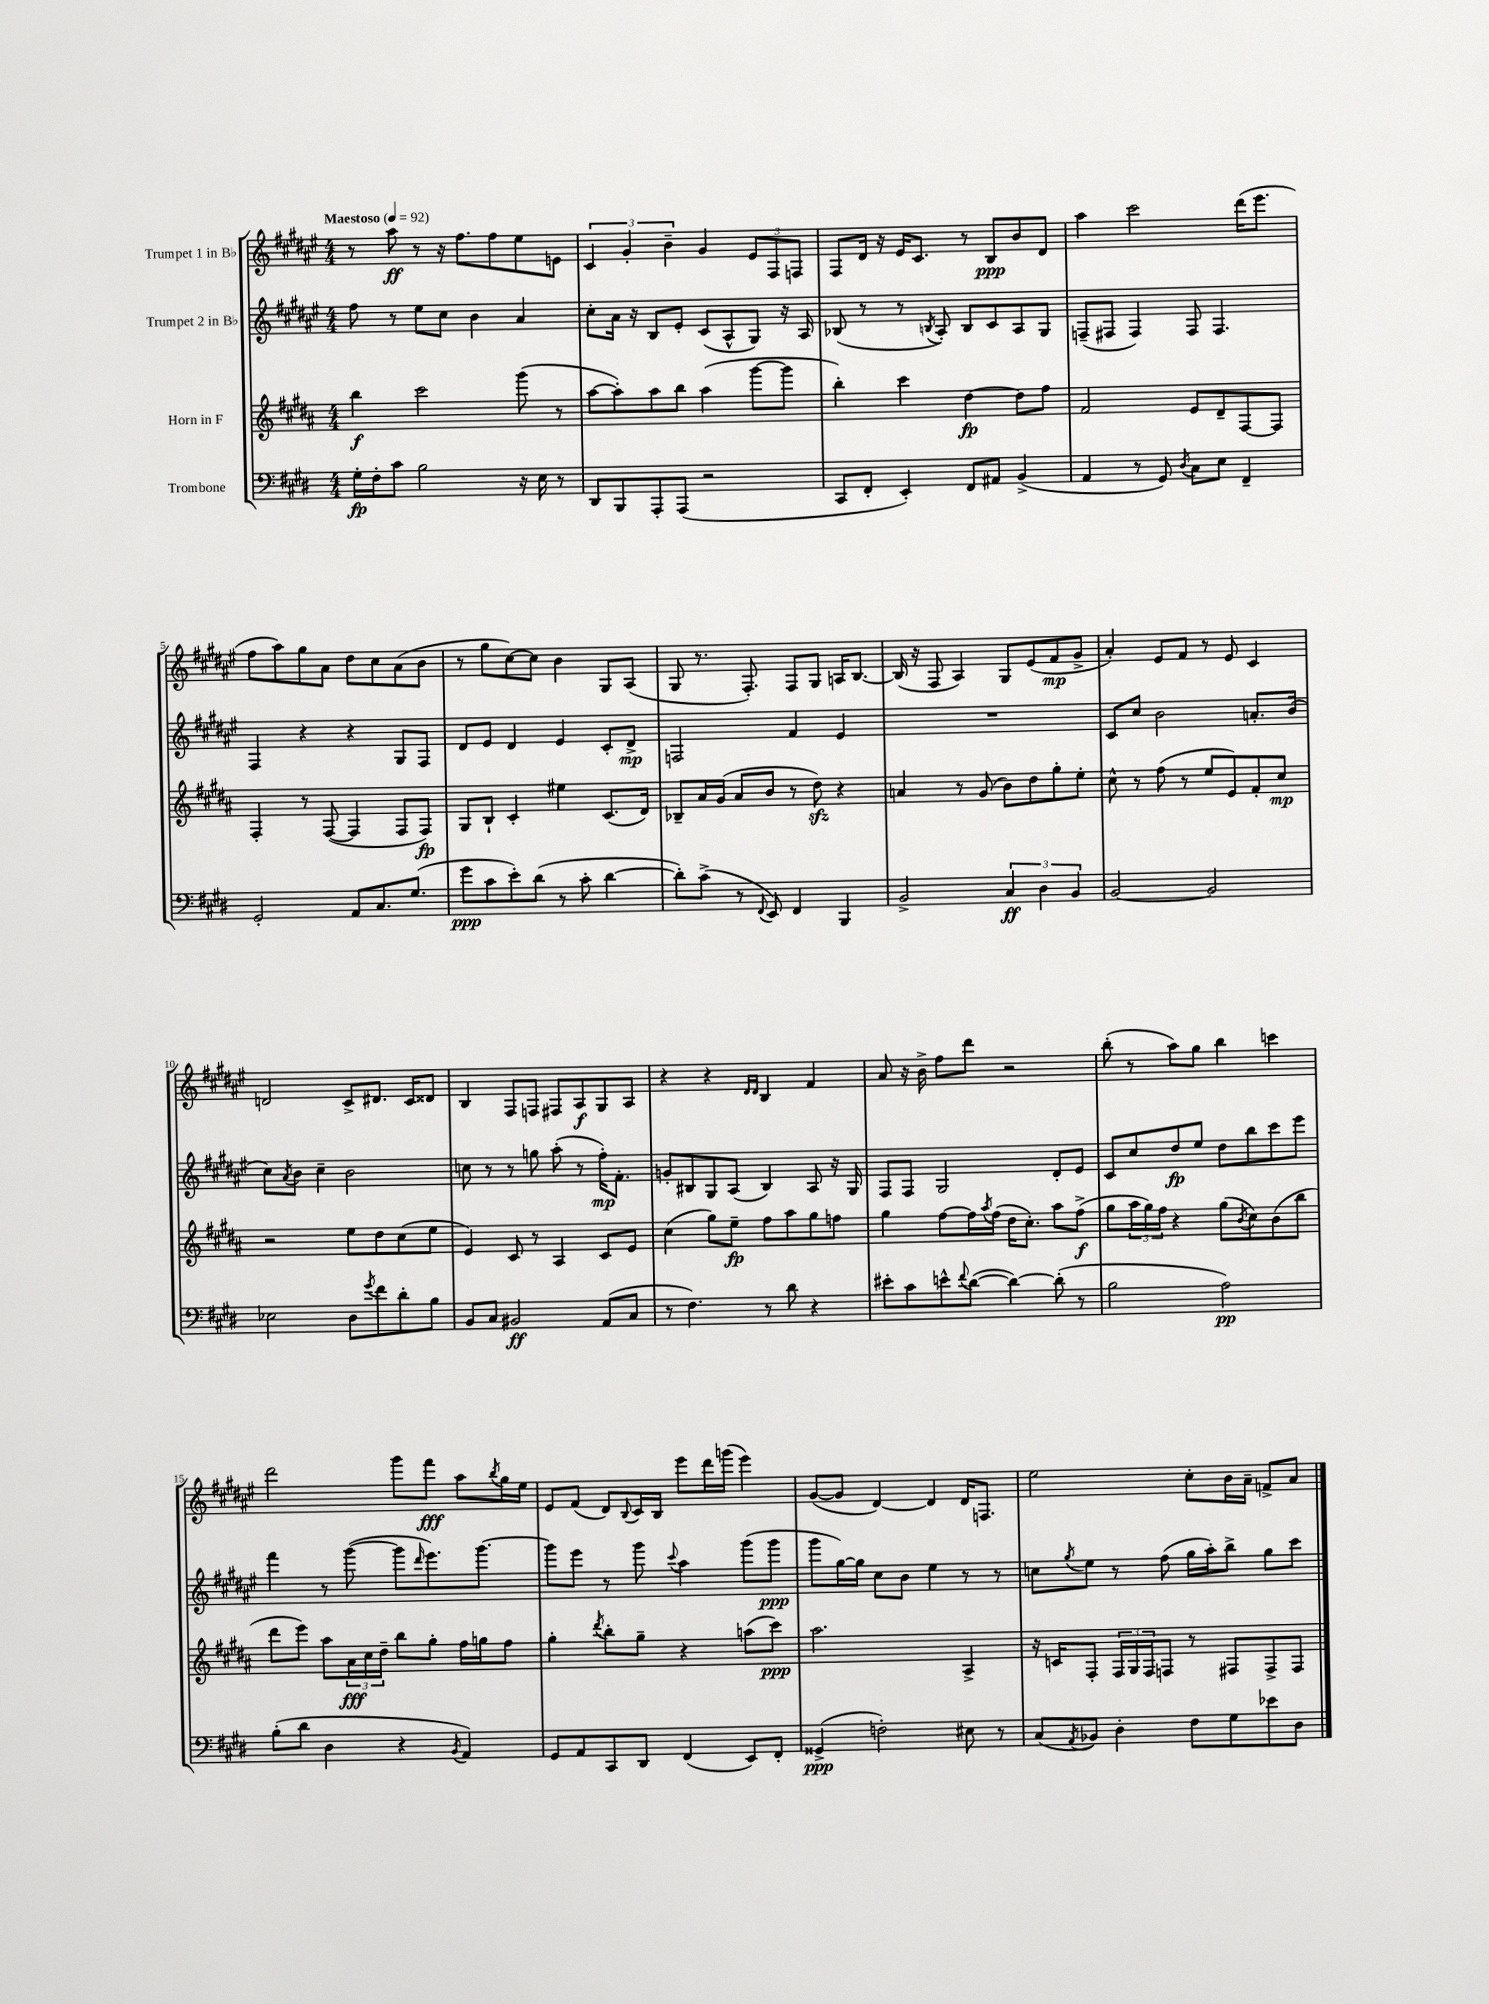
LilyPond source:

<<
\new StaffGroup <<
\new Staff = "s0" \with { instrumentName = "Trumpet 1 in Bb" } {
    \clef treble \key fis \major \numericTimeSignature \time 4/4 \tempo "Maestoso" 4 = 92
    r8 ais''8\ff r8 r16 fis''8. fis''8 eis''8 e'8 |
    \tuplet 3/2 { cis'4 gis'4-. b'4-- } gis'4 \tuplet 3/2 { eis'8 fis8 f8 } |
    fis8 dis'16 r16 eis'16 cis'8. r8 b8\ppp b'8 dis'8 |
    ais''4 cis'''2 dis'''16( eis'''8. |
    fis''8 ais''8) gis''8 ais'8 dis''8 cis''8 ais'8( b'8 |
    r8 gis''8 cis''8~) cis''8 b'4 gis8 ais8( |
    gis8 r8. fis8.-.) fis8 gis8 a16 b8.~ |
    b16( r16 fis8 ais4) gis8 eis'8( fis'8\mp gis'8-> |
    ais'4-.) eis'8 fis'8 r8 eis'8 cis'4 |
    d'2 cis'8-> dis'8. cis'16 disis'8 |
    b4 fis8 f8 fis8 ais8\f gis8 ais8 |
    r4 r4 \grace { dis'16 dis'16 } b4 fis'4 |
    ais'8 r16 b'16-> fis''8 dis'''8 r2 |
    b''8-.( r8 ais''8) gis''8 b''4 c'''4 |
    dis'''2 gis'''8 fis'''8\fff ais''8 \acciaccatura { b''8 } gis''16 eis''16 |
    eis'8 fis'8( dis'8) \appoggiatura { b8 } cis'16 b16 eis'''8 dis'''16 g'''16( eis'''4) |
    gis'8~( gis'8 dis'4~) dis'4 dis'16 f8. |
    eis''2 cis''8-. b'16 ais'16-- f'8-> ais'8 \bar "|." |
}
\new Staff = "s1" \with { instrumentName = "Trumpet 2 in Bb" } {
    \clef treble \key fis \major \numericTimeSignature \time 4/4
    fis''8 r8 eis''8 cis''8 b'4 ais'4 |
    cis''8-. ais'16 r16 b8 eis'8-. cis'8( ais8-^ gis8) r16 ais16 |
    bes8( r8 r8 \acciaccatura { b8 } ais8-.) b8 cis'8 ais8 gis8 |
    f8--( fis8 fis4) fis8 fis4. |
    fis4 r4 r4 gis8 fis8 |
    dis'8 eis'8 dis'4 eis'4 cis'8-. dis'8->\mp |
    f2 fis'4 eis'4 |
    R1 |
    cis'8 cis''8 b'2 a'8.-. b'16( |
    cis''8) \acciaccatura { ais'8 } b'8 cis''4-- b'2 |
    c''8 r8 r8 g''8 ais''8-.( r8 fis''16-.\mp) fis'8.-. |
    g'8-. bis8 gis8 ais8( bis4) ais8 r16 gis16 |
    fis8 fis8 gis2 dis'8-. eis'8 |
    cis'8 cis''8 dis''8\fp eis''8 dis''8 b''8 cis'''8 eis'''8 |
    fis'''4 r8 gis'''8~( gis'''8 \grace { dis'''16 } eis'''8.) gis'''8.~ |
    gis'''8 eis'''8 r8 gis'''8 \appoggiatura { cis'''8 } ais''4 gis'''8( gis'''8\ppp |
    gis'''8 gis''16~) gis''16 cis''8 b'8 eis''4 r8 r8 |
    c''8 \acciaccatura { gis''8 } eis''8 r8 fis''8( gis''16 ais''16-.) b''8-> gis''8 cis'''8 \bar "|." |
}
\new Staff = "s2" \with { instrumentName = "Horn in F" } {
    \clef treble \key b \major \numericTimeSignature \time 4/4
    b''4\f cis'''2 gis'''8( r8 |
    ais''8~ ais''8-.) ais''8 b''8 ais''4( gis'''8~ gis'''8 |
    b''4-.) cis'''4 dis''4~\fp dis''8 fis''8 |
    fis'2 e'8 dis'8-- fis8~ fis8 |
    fis4-. r8 fis8~( fis4 fis8 fis8\fp) |
    gis8 b8-! cis'4-. eis''4 cis'8.( dis'16) |
    bes8-- ais'16 gis'16( ais'8 b'8 r8 dis''8\sfz) r4 |
    a'4 r8 gis'8( b'8) dis''8 gis''8-. e''8-. |
    cis''8-^ r8 fis''8( r8 e''8 e'8) fis'8-. cis''8\mp |
    r2 e''8 dis''8 cis''8( e''8 |
    e'4) cis'8 r8 ais4 cis'8 e'8 |
    cis''4( gis''8) e''8--\fp fis''8 ais''8 gis''8 f''8 |
    gis''4 fis''8~ fis''16 \acciaccatura { ais''8 } fis''16( dis''16 cis''8.-.) ais''8 fis''8->\f( |
    gis''8 \tuplet 3/2 { ais''16 gis''16) fis''16 } r4 gis''8( \acciaccatura { b'8 } cis''8) b'8( b''8 |
    dis'''8 e'''8) ais''8 \tuplet 3/2 { ais'16\fff cis''16 dis''16-- } b''8 gis''8-. fis''16 g''16 fis''8 |
    gis''4-. \acciaccatura { dis'''8 } b''8-. gis''8-- r4 a''8( cis'''8\ppp) |
    ais''2. ais4-> |
    r16 c'16 fis8-. \tuplet 3/2 { fis16 gis16 fis16 } f8 r8 fis8 fis8-> fis8 \bar "|." |
}
\new Staff = "s3" \with { instrumentName = "Trombone" } {
    \clef bass \key e \major \numericTimeSignature \time 4/4
    gis16-.\fp fis16-. cis'8 b2 r16 e16 r8 |
    dis,8 b,,8 a,,8-. a,,8( r2 |
    cis,8 fis,8-. e,4-.) fis,8 ais,8 b,4->( |
    a,4 r8 gis,8) \acciaccatura { dis8 } cis8 e8 fis,4-- |
    gis,2-. a,8 cis8. gis8.( |
    gis'8\ppp cis'8 e'8-.) dis'8( r8 cis'8-. dis'4~ |
    dis'8-.) cis'8->( r8 \appoggiatura { fis,8 } e,8) fis,4 b,,4 |
    b,2-> \tuplet 3/2 { cis4\ff dis4 b,4 } |
    b,2~ b,2 |
    ees2 dis8 \acciaccatura { gis'8 } fis'8 dis'8-. b8 |
    b,8 cis8 bis,2\ff a,8( cis8 |
    r8 fis4.) r8 dis'8 r4 |
    eis'8-. cis'8 e'8-^ \appoggiatura { fis'8 } dis'8~( dis'4~) dis'8-.( r8 |
    b2 a2\pp) |
    b8-.( dis'8 dis4 r4 \acciaccatura { b,8 } a,4) |
    gis,8 a,8 cis,8 dis,8 fis,4( e,8) fis,8-. |
    gisis,4->\ppp( f2-.) eis8 r8 |
    cis8( \acciaccatura { a,8 } bes,8) dis4-. fis8 gis8 ees'8 dis8 \bar "|." |
}
>>
>>
